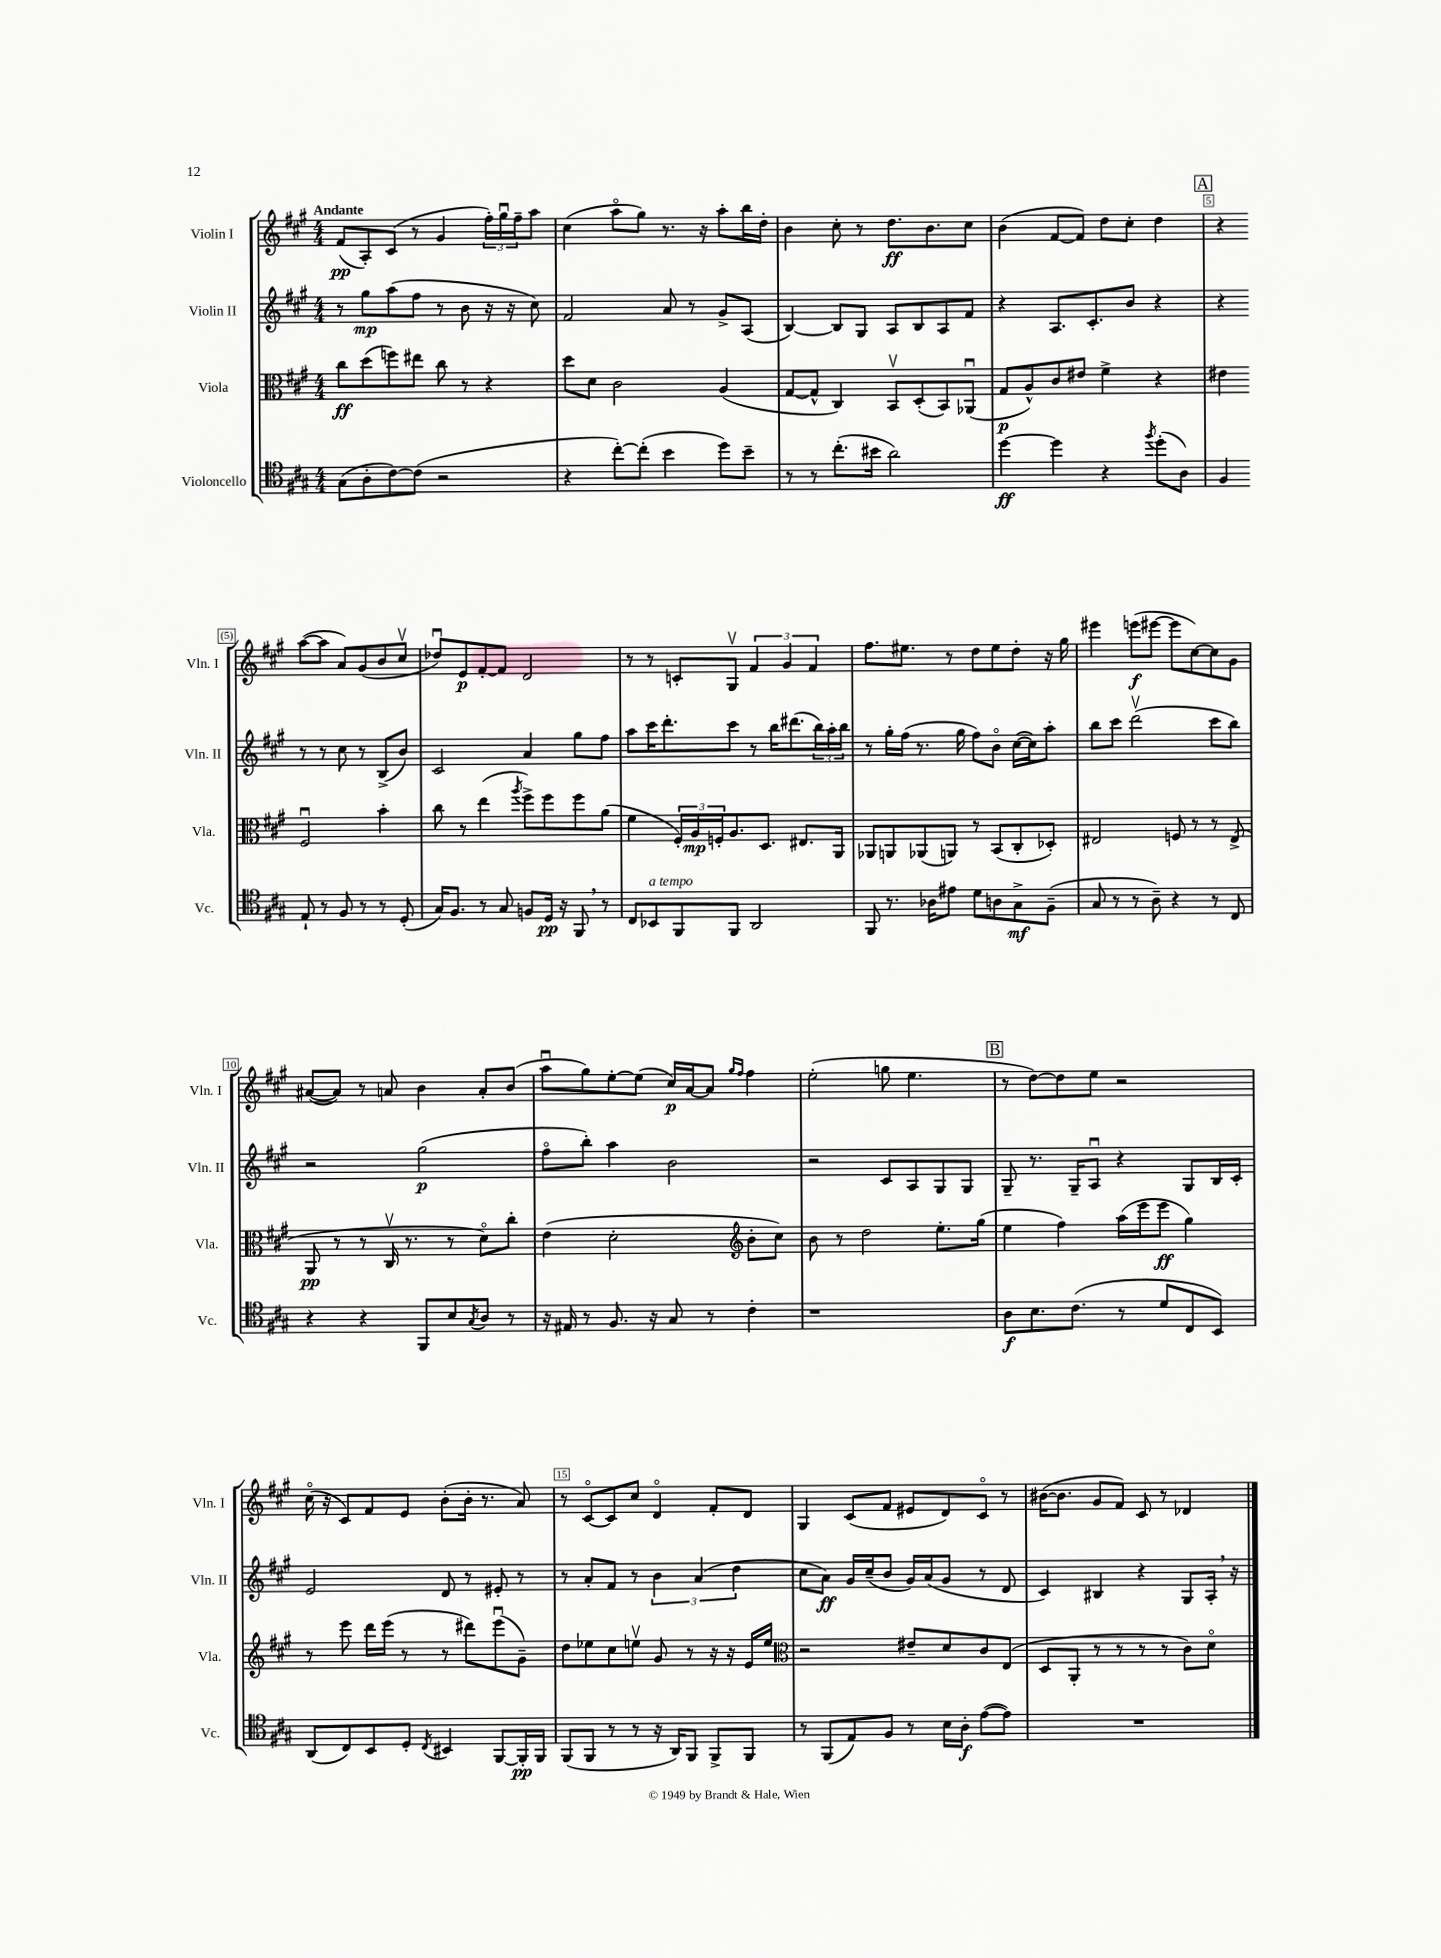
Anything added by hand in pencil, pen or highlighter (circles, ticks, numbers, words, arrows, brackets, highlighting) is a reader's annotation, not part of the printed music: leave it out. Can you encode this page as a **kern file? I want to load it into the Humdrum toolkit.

**kern	**dynam	**kern	**dynam	**kern	**dynam	**kern	**dynam
*part4	*part4	*part3	*part3	*part2	*part2	*part1	*part1
*staff4	*staff4	*staff3	*staff3	*staff2	*staff2	*staff1	*staff1
*I"Violoncello	*	*I"Viola	*	*I"Violin II	*	*I"Violin I	*
*I'Vc.	*	*I'Vla.	*	*I'Vln. II	*	*I'Vln. I	*
*clefC4	*	*clefC3	*	*clefG2	*	*clefG2	*
*k[f#c#g#]	*	*k[f#c#g#]	*	*k[f#c#g#]	*	*k[f#c#g#]	*
*M4/4	*	*M4/4	*	*M4/4	*	*M4/4	*
=1	=1	=1	=1	=1	=1	=1	=1
!	!	!	!	!	!	!LO:TX:a:B:t=Andante	!
(8G#\L	.	8cc#\L	ff	8r	.	(8f#/L	pp
8A'\	.	(8dd\	.	8gg#\L	mp	8A'/)	.
[8c#\)	.	8ffn\)	.	(8aa\	.	(8c#/J	.
(8c#\J]	.	8ee#X\J	.	8ff#\J	.	8r	.
2r	.	8cc#\	.	8r	.	4g#/	.
.	.	8r	.	8b\	.	.	.
.	.	4r	.	16r	.	24ff#'\LL)	.
.	.	.	.	.	.	24gg#u\	.
.	.	.	.	16r	.	.	.
.	.	.	.	.	.	24ff#~\J	.
.	.	.	.	8cc#\)	.	8aa\J	.
=2	=2	=2	=2	=2	=2	=2	=2
4r	.	8dd\L	.	2f#/	.	(4cc#\	.
.	.	8d\J	.	.	.	.	.
[8cc#'\L)	.	2c#\	.	.	.	8aa\L	.
(8cc#'\J]	.	.	.	.	.	8gg#\J)	.
4b\	.	.	.	8a/	.	8.r	.
.	.	.	.	8r	.	.	.
.	.	.	.	.	.	16r	.
8dd\L)	.	(4A/	.	8g#^/L	.	8aa'\L	.
8b~\J	.	.	.	(8A/J	.	16bb\L	.
.	.	.	.	.	.	16dd'\JJ	.
=3	=3	=3	=3	=3	=3	=3	=3
8r	.	[8G#/L	.	[4B/)	.	4b\	.
8r	.	8G#^^/J]	.	.	.	.	.
(8.cc#'\L	.	4C#/)	.	8B/L]	.	8cc#'\	.
.	.	.	.	8G#/J	.	8r	.
16b#X\Jk	.	.	.	.	.	.	.
2a\)	.	8BBv/L	.	8A/L	.	8.dd\L	ff
.	.	(8D'/	.	8B/	.	.	.
.	.	.	.	.	.	8.b\	.
.	.	8BB/)	.	8A/	.	.	.
.	.	(8AA-Xu/J	.	8f#/J	.	8cc#\J	.
=4	=4	=4	=4	=4	=4	=4	=4
[4dd\	ff	8G#/L	p	4r	.	(4b\	.
.	.	8A^^/)	.	.	.	.	.
4dd\]	.	8c#/	.	8.A/L	.	[8f#/L	.
.	.	8e#X/J	.	.	.	8f#/J])	.
.	.	.	.	8.c#'/	.	.	.
4r	.	4f#^\	.	.	.	8dd\L	.
.	.	.	.	8b/J	.	8cc#'\J	.
8qff#/	.	.	.	.	.	.	.
(8dd'\L	.	4r	.	4r	.	4dd\	.
8A\J)	.	.	.	.	.	.	.
!!LO:REH:place=s1:t=A
=5	=5	=5	=5	=5	=5	=5	=5
4F#/	.	4e#X\	.	4r	.	4r	.
8E`/	.	2F#u/	.	8r	.	([8aa\L	.
8r	.	.	.	8r	.	8aa\J]	.
8F#/	.	.	.	8cc#\	.	8a/L)	.
8r	.	.	.	8r	.	(8g#/	.
8r	.	4b'\	.	(8B^/L	.	8b/	.
(8D'/	.	.	.	8b/J)	.	8cc#v/J	.
!!LO:LB:g=z
=6	=6	=6	=6	=6	=6	=6	=6
16G#/KL)	.	8cc#\	.	2c#/	.	8dd-Xu/L)	.
8.F#/J	.	.	.	.	.	.	.
.	.	8r	.	.	.	8e/	p
8r	.	(4ee\	.	.	.	[8f#'/	.
8G#/	.	.	.	.	.	8f#/J]	.
.	.	8qaa/	.	.	.	.	.
8Fn/L	.	8ff#^\L)	.	4a/	.	2d/	.
16D/Jk	pp	8ff#\	.	.	.	.	.
16r	.	.	.	.	.	.	.
8FF#,/	.	8ff#\	.	8gg#\L	.	.	.
8r	.	(8a\J	.	8ff#\J	.	.	.
=7	=7	=7	=7	=7	=7	=7	=7
8C#/L	.	4f#\	.	8aa\L	.	8r	.
!LO:TX:a:i:t=a tempo	!	!	!	!	!	!	!
8BB-X/	.	.	.	16ccc#\K	.	8r	.
.	.	.	.	8.ddd'\	.	.	.
8FF#/	.	24F#'/LL)	.	.	.	8cn'/L	.
.	.	24A/	mp	.	.	.	.
.	.	24Fn'/J	.	.	.	.	.
8FF#/J	.	8.A/	.	8ccc#\J	.	8G#v/J	.
2AA/	.	.	.	8r	.	6f#/	.
.	.	8.D/J	.	.	.	.	.
.	.	.	.	16bb\KL	.	.	.
.	.	.	.	.	.	6g#/	.
.	.	.	.	(8.ddd#X\	.	.	.
.	.	8.E#X/L	.	.	.	.	.
.	.	.	.	.	.	6f#/	.
.	.	.	.	24bb\L)	.	.	.
.	.	.	.	24aa'\	.	.	.
.	.	16AA/Jk	.	.	.	.	.
.	.	.	.	24bb\JJ	.	.	.
=8	=8	=8	=8	=8	=8	=8	=8
8FF#/	.	8AA-X/L	.	8r	.	8.ff#\L	.
8.r	.	8AAn/	.	16gg#'\LL	.	.	.
.	.	.	.	(16ff#\JJ	.	8.ee#X\J	.
.	.	(8AA-X/	.	8.r	.	.	.
16A-X\KL	.	.	.	.	.	.	.
8e#X\J	.	8AAn/J)	.	.	.	8r	.
.	.	.	.	16gg#\	.	.	.
8d\L	.	8r	.	8ff#\L)	.	8dd\L	.
8An\	.	(8BB/L	.	8b\J	.	8ee#\	.
8G#^\	mf	8C#'/	.	([16cc#\LL	.	8dd'\J	.
.	.	.	.	16cc#\J])	.	.	.
(8F#~\J	.	8D-X'/J)	.	8aa'\J	.	16r	.
.	.	.	.	.	.	16gg#\	.
=9	=9	=9	=9	=9	=9	=9	=9
8G#/	.	2E#X/	.	8bb\L	.	4eee#X\	.
8r	.	.	.	8ccc#\J	.	.	.
8r	.	.	.	(2dddv\	.	(8eeen\L	f
8A~\)	.	.	.	.	.	[8eee#X\J	.
4r	.	8Fn/	.	.	.	8eee#\L]	.
.	.	8r	.	.	.	[8cc#\)	.
8r	.	8r	.	8ccc#\L	.	8cc#\]	.
8C#/	.	(8E#^/	.	8bb\J)	.	8g#\J	.
!!LO:LB:g=z
=10	=10	=10	=10	=10	=10	=10	=10
4r	.	8AA/	pp	2r	.	([8a#X/L	.
.	.	8r	.	.	.	8a#/J])	.
4r	.	8r	.	.	.	8r	.
.	.	16C#v/	.	.	.	8an/	.
.	.	8.r	.	.	.	.	.
8FF#/L	.	.	.	(2gg#\	p	4b\	.
8B/	.	8r	.	.	.	.	.
8qG#/	.	.	.	.	.	.	.
8A/J	.	8d\L)	.	.	.	8a'/L	.
8r	.	8cc#'\J	.	.	.	(8b/J	.
=11	=11	=11	=11	=11	=11	=11	=11
16r	.	(4e\	.	8ff#\L	.	8aau\L	.
16E#X/	.	.	.	.	.	.	.
8r	.	.	.	8bb'\J)	.	8gg#\)	.
8.F#/	.	2d'\	.	4aa\	.	[8ee'\	.
.	.	.	.	.	.	(8ee\J]	.
16r	.	.	.	.	.	.	.
8G#/	.	.	.	2b\	.	16cc#/LL)	p
.	.	.	.	.	.	[16a/J	.
8r	.	.	.	.	.	8a/J]	.
*	*	*clefG2	*	*	*	*	*
.	.	.	.	.	.	16qqgg#/LL	.
.	.	.	.	.	.	16qqff#/JJ	.
4c#'\	.	8b'\L	.	.	.	4ff#\	.
.	.	8cc#\J)	.	.	.	.	.
=12	=12	=12	=12	=12	=12	=12	=12
1r	.	8b\	.	2r	.	(2ee'\	.
.	.	8r	.	.	.	.	.
.	.	2dd\	.	.	.	.	.
.	.	.	.	8c#/L	.	8ggn\	.
.	.	.	.	8A/	.	4.ee\	.
.	.	8.ee'\L	.	8G#/	.	.	.
.	.	.	.	8G#/J	.	.	.
.	.	(16gg#\Jk	.	.	.	.	.
!!LO:REH:place=s1:t=B
=13	=13	=13	=13	=13	=13	=13	=13
8A\L	f	4ee\	.	8G#~/	.	8r	.
8.B\	.	.	.	8.r	.	[8dd\L)	.
.	.	4ff#\)	.	.	.	8dd\]	.
(8.c#\J	.	.	.	16G#~/KL	.	.	.
.	.	.	.	8Au/J	.	8ee\J	.
8r	.	(16aa\LL	.	4r	.	2r	.
.	.	16eee\J	.	.	.	.	.
8d/L	.	8eee\J	ff	.	.	.	.
8C#/	.	4gg#\)	.	8G#/L	.	.	.
8BB/J)	.	.	.	16B/L	.	.	.
.	.	.	.	16c#'/JJ	.	.	.
!!LO:LB:g=z
=14	=14	=14	=14	=14	=14	=14	=14
(8AA/L	.	8r	.	2e/	.	(16cc#\	.
.	.	.	.	.	.	16r	.
8C#/)	.	8eee\	.	.	.	8c#/L)	.
8BB/	.	16ddd\LL	.	.	.	8f#/	.
.	.	(16eee\JJ	.	.	.	.	.
8D'/J	.	8r	.	.	.	8e/J	.
8qC#/	.	.	.	.	.	.	.
4BB#X/	.	8r	.	8d/	.	(8b'\L	.
.	.	8ddd#X\L)	.	8r	.	16b'\Jk	.
.	.	.	.	.	.	8.r	.
[8FF#/L	.	(8eeeu\	.	8e#X'/	.	.	.
16FF#'/L]	pp	8g#~\J)	.	8r	.	8a/)	.
16FF#/JJ	.	.	.	.	.	.	.
=15	=15	=15	=15	=15	=15	=15	=15
(8FF#/L	.	8dd\L	.	8r	.	8r	.
8FF#/J	.	8ee-X\	.	8a'/L	.	[8c#/L	.
8r	.	8cc#\	.	8f#/J	.	8c#/]	.
8r	.	8eenv\J	.	8r	.	8cc#/J	.
16r	.	8g#/	.	6b\	.	4d/	.
16AA/KL)	.	.	.	.	.	.	.
8FF#/J	.	8r	.	.	.	.	.
.	.	.	.	(6a/	.	.	.
8FF#^/L	.	16r	.	.	.	8f#'/L	.
.	.	16r	.	.	.	.	.
.	.	.	.	6dd\	.	.	.
8FF#/J	.	16e/LL	.	.	.	8d/J	.
.	.	16ee/JJ	.	.	.	.	.
=16	=16	=16	=16	=16	=16	=16	=16
*	*	*clefC3	*	*	*	*	*
8r	.	2r	.	8cc#\L	.	4G#/	.
(8FF#/L	.	.	.	8a\J)	ff	.	.
8E/)	.	.	.	16g#/LL	.	(8c#/L	.
.	.	.	.	(16cc#~/J	.	.	.
8F#/J	.	.	.	8b/J	.	8f#/J	.
8r	.	8e#X~/L	.	16g#/LL)	.	8e#X/L	.
.	.	.	.	(16a/J	.	.	.
16B\LL	.	8d/	.	8g#/J	.	8d/)	.
16A'\JJ	f	.	.	.	.	.	.
([8e\L	.	8c#/	.	8r	.	8c#/J	.
8e\J])	.	(8E/J	.	8d/	.	8r	.
=17	=17	=17	=17	=17	=17	=17	=17
1r	.	8D/L	.	4c#/)	.	([16b#X\KL	.
.	.	.	.	.	.	8.b#\J]	.
.	.	8AA'/J	.	.	.	.	.
.	.	8r	.	4B#X/	.	8g#/L	.
.	.	8r	.	.	.	8f#/J)	.
.	.	8r	.	4r	.	8c#/	.
.	.	8r	.	.	.	8r	.
.	.	8c#\L)	.	8G#/L	.	4d-X/	.
.	.	8d\J	.	16A',/Jk	.	.	.
.	.	.	.	16r	.	.	.
==	==	==	==	==	==	==	==
*-	*-	*-	*-	*-	*-	*-	*-
